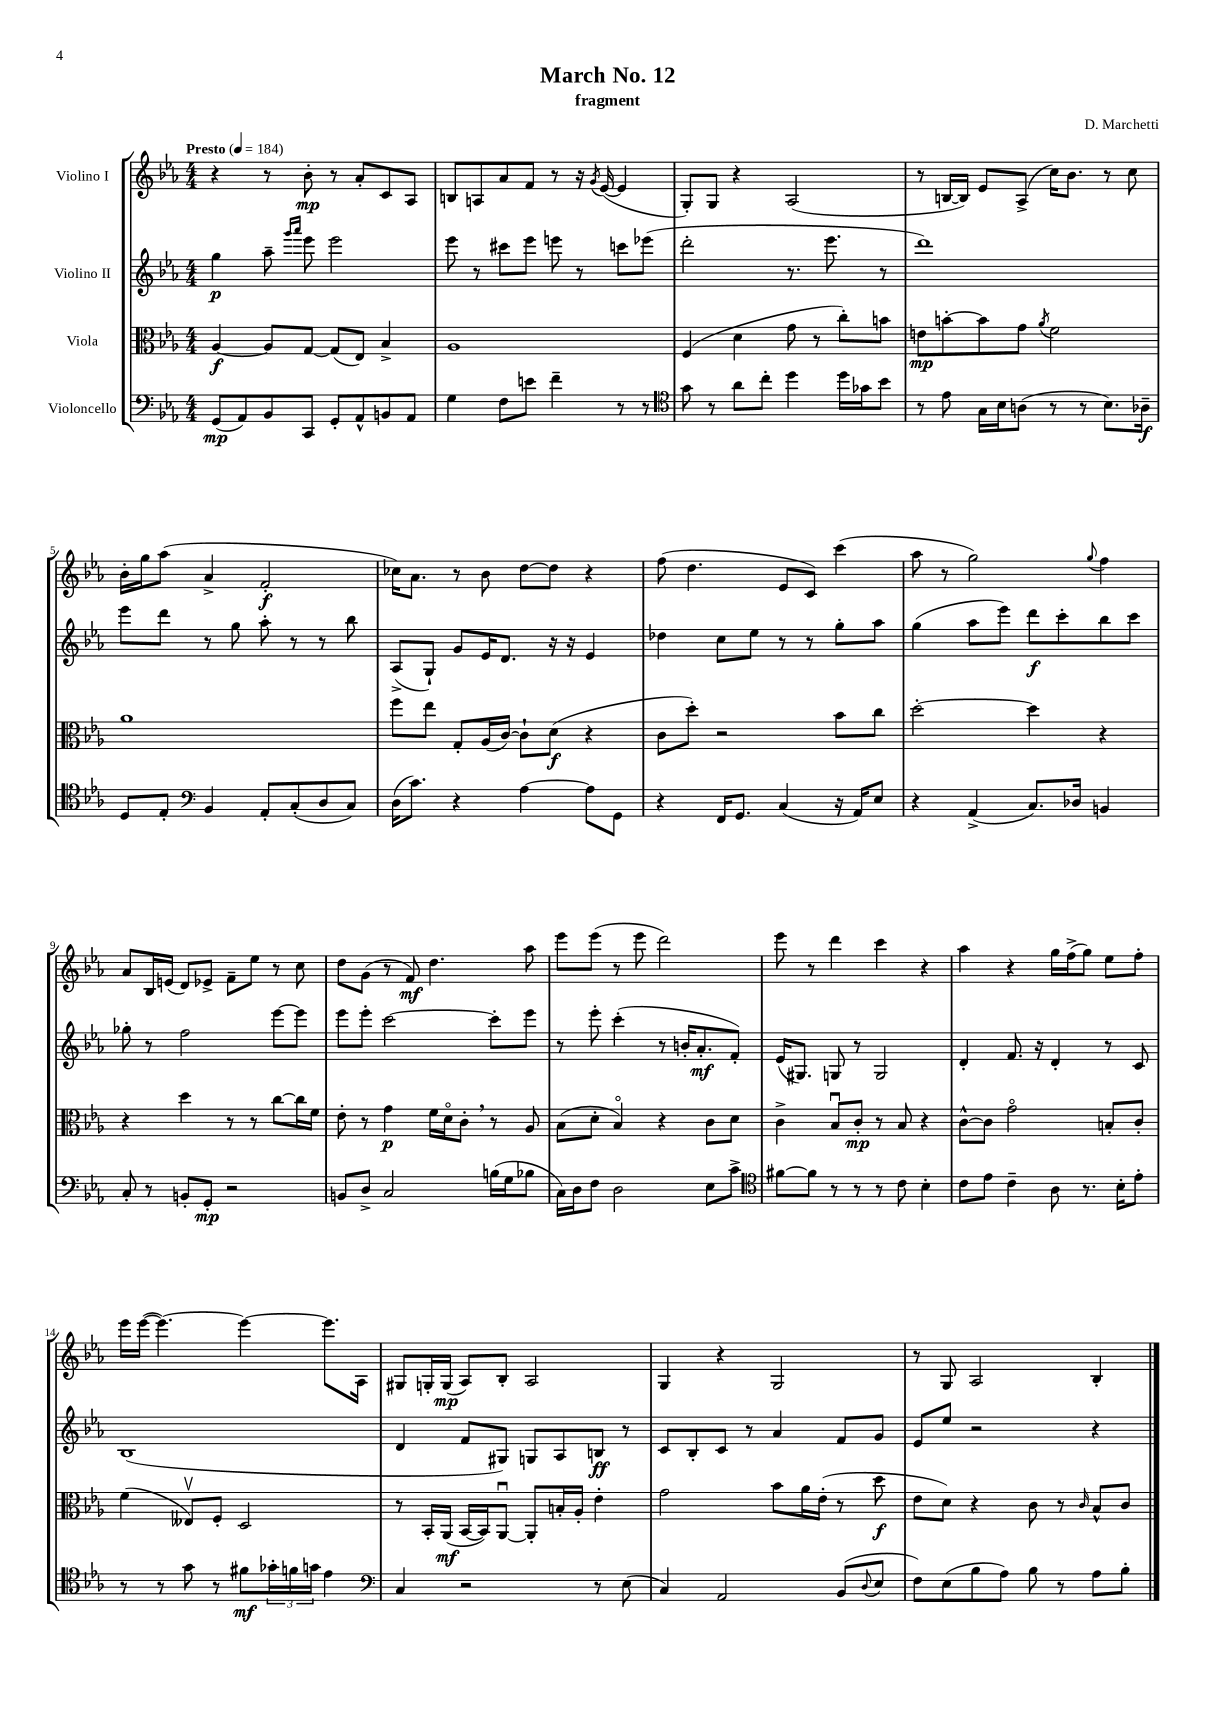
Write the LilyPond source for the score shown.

\header { title = "March No. 12" composer = "D. Marchetti" subtitle = "fragment" }
<<
\new StaffGroup <<
\new Staff = "s0" \with { instrumentName = "Violino I" } {
    \clef treble \key ees \major \numericTimeSignature \time 4/4 \tempo "Presto" 4 = 184
    r4 r8 bes'8-.\mp r8 aes'8-. c'8 aes8 |
    b8 a8 aes'8 f'8 r8 r16 \acciaccatura { g'8 } ees'16~( ees'4 |
    g8-.) g8 r4 aes2( |
    r8 b16~ b16) ees'8 aes8->( c''16) bes'8. r8 c''8 |
    bes'16-. g''16 aes''8( aes'4-> f'2-.\f |
    ces''16) aes'8. r8 bes'8 d''8~ d''8 r4 |
    f''8( d''4. ees'8 c'8) c'''4( |
    aes''8 r8 g''2) \appoggiatura { g''8 } f''4 |
    aes'8 bes16 e'16( d'8) ees'8-> f'8-- ees''8 r8 c''8 |
    d''8 g'8( r8 f'8\mf) d''4. aes''8 |
    ees'''8 ees'''8( r8 ees'''8 d'''2) |
    ees'''8 r8 d'''4 c'''4 r4 |
    aes''4 r4 g''16 f''16->( g''8) ees''8 f''8-. |
    ees'''16 ees'''16~( ees'''4.~) ees'''4~ ees'''8. aes16 |
    gis8 g16-. g16\mp( aes8) bes8-. aes2 |
    g4 r4 g2 |
    r8 g8 aes2 bes4-. \bar "|." |
}
\new Staff = "s1" \with { instrumentName = "Violino II" } {
    \clef treble \key ees \major \numericTimeSignature \time 4/4
    g''4\p aes''8-- \grace { g'''16 aes'''16 } ees'''8 ees'''2 |
    ees'''8 r8 cis'''8 ees'''8 e'''8 r8 c'''8 ees'''8( |
    d'''2-. r8. ees'''8. r8 |
    d'''1) |
    ees'''8 d'''8 r8 g''8 aes''8-. r8 r8 bes''8 |
    aes8->( g8-!) g'8 ees'16 d'8. r16 r16 ees'4 |
    des''4 c''8 ees''8 r8 r8 g''8-. aes''8 |
    g''4( aes''8 ees'''8) d'''8\f c'''8-. bes''8 c'''8 |
    ges''8-. r8 f''2 ees'''8~ ees'''8 |
    ees'''8 ees'''8-. c'''2~ c'''8-. ees'''8 |
    r8 ees'''8-. c'''4-.( r8 b'16-. aes'8.-.\mf f'8-.) |
    ees'16( gis8.) g8 r8 g2 |
    d'4-. f'8. r16 d'4-. r8 c'8 |
    bes1( |
    d'4 f'8 gis8) g8 aes8 b8\ff r8 |
    c'8 bes8-. c'8 r8 aes'4 f'8 g'8 |
    ees'8 ees''8 r2 r4 \bar "|." |
}
\new Staff = "s2" \with { instrumentName = "Viola" } {
    \clef alto \key ees \major \numericTimeSignature \time 4/4
    aes4~\f aes8 g8~ g8( ees8) bes4-> |
    aes1 |
    f4( d'4 g'8 r8 c''8-.) b'8 |
    e'8\mp b'8~-. b'8 g'8 \acciaccatura { aes'8 } f'2 |
    aes'1 |
    f''8 ees''8 g8-. aes16( c'16~) c'8-! d'8\f( r4 |
    c'8 d''8-.) r2 bes'8 c''8 |
    d''2~-. d''4 r4 |
    r4 d''4 r8 r8 c''8~ c''16 f'16 |
    ees'8-. r8 g'4\p f'16 d'16\flageolet c'8-. \breathe r8 aes8 |
    bes8( d'8-. bes4\flageolet) r4 c'8 d'8 |
    c'4-> bes8\downbow c'8-.\mp r8 bes8 r4 |
    c'8~-^ c'8 g'2\flageolet b8-. c'8-. |
    f'4( eeses8\upbow) f8-. d2 |
    r8 bes,16-. aes,16\mf( bes,16~ bes,16) aes,8~\downbow aes,8-. b16-. aes16-. ees'4-. |
    g'2 bes'8 aes'16 ees'16-.( r8 d''8\f |
    ees'8 d'8) r4 c'8 r8 \grace { c'16 } bes8-^ c'8 \bar "|." |
}
\new Staff = "s3" \with { instrumentName = "Violoncello" } {
    \clef bass \key ees \major \numericTimeSignature \time 4/4
    g,8\mp( aes,8) bes,8 c,8 g,8-. aes,8-^ b,8 aes,8 |
    g4 f8 e'8 f'4-- r8 r8 |
    \clef tenor g'8 r8 aes'8 c''8-. d''4 d''16 ges'16 bes'8 |
    r8 ees'8 g16 bes16 a8( r8 r8 bes8.) aes16--\f |
    d8 ees8-. \clef bass bes,4 aes,8-. c8-.( d8 c8) |
    d16( c'8.) r4 aes4~ aes8 g,8 |
    r4 f,16 g,8. c4( r16 aes,16) ees8 |
    r4 aes,4->( c8.) des16 b,4 |
    c8-. r8 b,8-. g,8-.\mp r2 |
    b,8 d8-> c2 b16( g16 bes8 |
    c16) d16 f8 d2 ees8 c'8-> |
    \clef tenor fis'8~ fis'8 r8 r8 r8 c'8 bes4-. |
    c'8 ees'8 c'4-- aes8 r8. bes16-. ees'8-. |
    r8 r8 g'8 r8 fis'8\mf \tuplet 3/2 { ges'16-. f'16 g'16 } ees'4 |
    \clef bass c4 r2 r8 ees8( |
    c4) aes,2 bes,8( \appoggiatura { d8 } ees8 |
    f8) ees8( bes8 aes8) bes8 r8 aes8 bes8-. \bar "|." |
}
>>
>>
